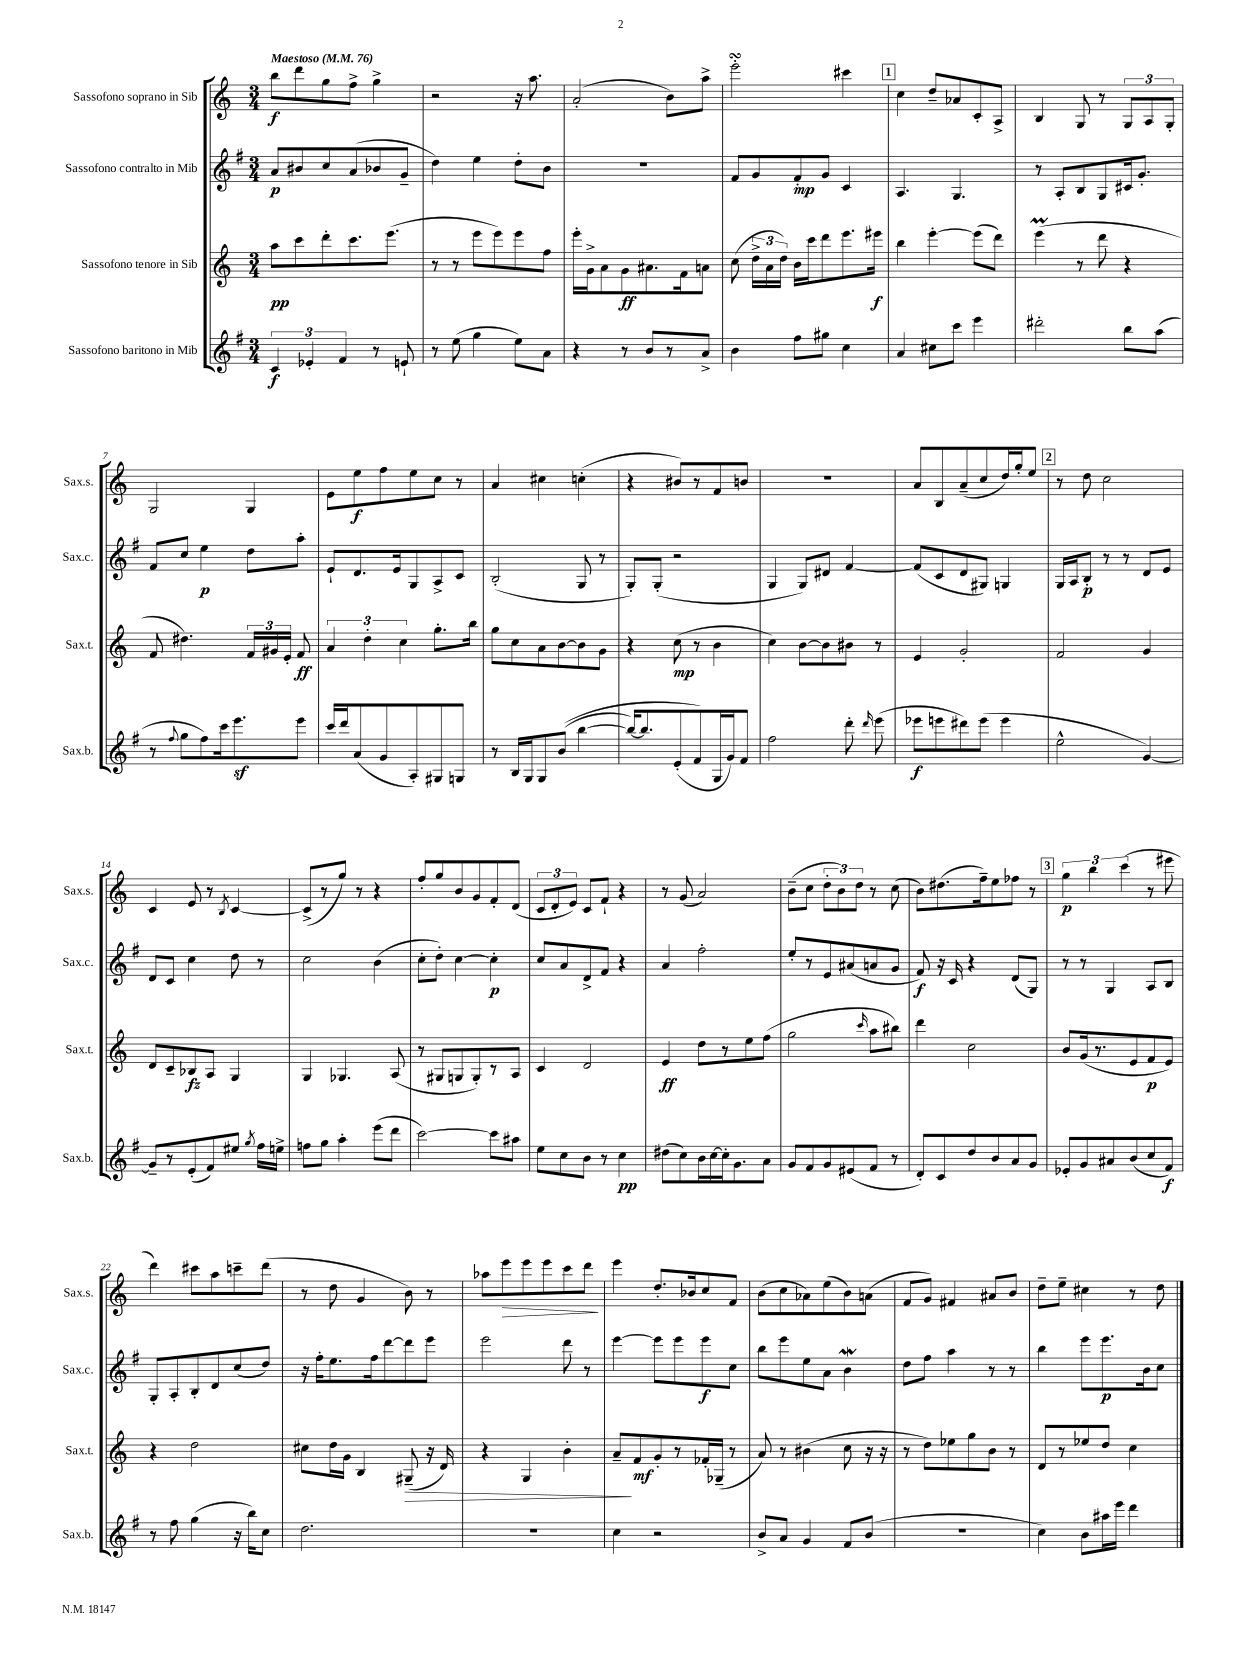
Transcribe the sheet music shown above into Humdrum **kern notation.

**kern	**dynam	**kern	**dynam	**kern	**dynam	**kern	**dynam
*part4	*part4	*part3	*part3	*part2	*part2	*part1	*part1
*staff4	*staff4	*staff3	*staff3	*staff2	*staff2	*staff1	*staff1
*I"Sassofono baritono in Mib	*	*I"Sassofono tenore in Sib	*	*I"Sassofono contralto in Mib	*	*I"Sassofono soprano in Sib	*
*I'Sax.b.	*	*I'Sax.t.	*	*I'Sax.c.	*	*I'Sax.s.	*
*clefG2	*	*clefG2	*	*clefG2	*	*clefG2	*
*k[f#]	*	*k[]	*	*k[f#]	*	*k[]	*
*M3/4	*	*M3/4	*	*M3/4	*	*M3/4	*
*MM76	*	*MM76	*	*MM76	*	*MM76	*
=1	=1	=1	=1	=1	=1	=1	=1
!	!	!	!	!	!	!LO:TX:a:B:t=Maestoso	!
6c/	f	8aa\L	pp	8a/L	p	8bb\L	f
.	.	8ccc\	.	8b#X/	.	8ddd\	.
6e-X'/	.	.	.	.	.	.	.
.	.	8ddd'\	.	8cc/	.	8gg\	.
6f#/	.	.	.	.	.	.	.
.	.	8.ccc\	.	(8a/	.	8ff^\J	.
8r	.	.	.	8b-X/	.	4gg^\	.
.	.	(8.eee\J	.	.	.	.	.
8en`/	.	.	.	8g~/J	.	.	.
=2	=2	=2	=2	=2	=2	=2	=2
8r	.	8r	.	4dd\)	.	2r	.
(8ee\	.	8r	.	.	.	.	.
4gg\	.	8eee\L	.	4ee\	.	.	.
.	.	8eee\)	.	.	.	.	.
8ee\L)	.	8eee\	.	8dd'\L	.	16r	.
.	.	.	.	.	.	8.aa\	.
8a\J	.	8ff\J	.	8b\J	.	.	.
=3	=3	=3	=3	=3	=3	=3	=3
4r	.	16eee'\LL	.	2.r	.	(2a'/	.
.	.	16g^\J	.	.	.	.	.
.	.	8a\	.	.	.	.	.
8r	.	8g\	ff	.	.	.	.
8b/L	.	8.a#X\	.	.	.	.	.
8r	.	.	.	.	.	8b\L)	.
.	.	16f\k	.	.	.	.	.
8a^/J	.	8an\J	.	.	.	8aa^\J	.
=4	=4	=4	=4	=4	=4	=4	=4
4b\	.	(8cc\	.	8f#/L	.	2eeesSsS'\	.
.	.	24dd^\LL	.	8g/	.	.	.
.	.	24a\	.	.	.	.	.
.	.	24dd\JJ)	.	.	.	.	.
8ff#\L	.	16b\LL	.	8f#'/	mp	.	.
.	.	16ccc\J	.	.	.	.	.
8gg#X\J	.	8ddd\	.	8g/J	.	.	.
4cc\	.	8.eee\	.	4c/	.	4ccc#X\	.
.	.	16eee#X\Jk	f	.	.	.	.
!!LO:REH:place=s1:t=1
=5	=5	=5	=5	=5	=5	=5	=5
4a/	.	4bb\	.	4.A/	.	4cc\	.
8cc#X\L	.	[4eee'\	.	.	.	8dd~/L	.
8ccc\J	.	.	.	4.G/	.	8a-X/	.
4eee\	.	(8eee\L]	.	.	.	8c'/	.
.	.	8ddd\J)	.	.	.	8A^/J	.
=6	=6	=6	=6	=6	=6	=6	=6
2ddd#X'\	.	(4eeem\	.	8r	.	4B/	.
.	.	.	.	8A'/L	.	.	.
.	.	8r	.	8B/	.	8G/	.
.	.	8ddd\	.	8G/	.	8r	.
8bb\L	.	4r	.	16c#X/k	.	12G/L	.
.	.	.	.	8.g'/J	.	.	.
.	.	.	.	.	.	12A/	.
(8aa\J	.	.	.	.	.	.	.
.	.	.	.	.	.	12G'/J	.
!!LO:LB:g=z
=7	=7	=7	=7	=7	=7	=7	=7
8r	.	8f/	.	8f#/L	.	2G/	.
8qqff#/	.	.	.	.	.	.	.
8gg\L	.	4.dd#X\)	.	8cc/J	.	.	.
8ff#\)	.	.	.	4ee\	p	.	.
16ccc\k	.	.	.	.	.	.	.
8.eeez\	.	.	.	.	.	.	.
.	.	24f/LL	.	8dd\L	.	4G/	.
.	.	24g#X/	.	.	.	.	.
.	.	24e'/JJ	.	.	.	.	.
8eee\J	.	8f/	ff	8aa'\J	.	.	.
=8	=8	=8	=8	=8	=8	=8	=8
16ccc/LL	.	6a/	.	8e`/L	.	8e\L	.
16ddd/J	.	.	.	.	.	.	.
(8a/	.	.	.	8.d/	.	8ee\	f
.	.	6dd'\	.	.	.	.	.
8g/	.	.	.	.	.	8ff\	.
.	.	.	.	16e/k	.	.	.
.	.	6cc\	.	.	.	.	.
8A'/)	.	.	.	8G/	.	8ee\	.
8G#X/	.	8.gg'\L	.	8A^/	.	8cc\J	.
8Gn/J	.	.	.	8c/J	.	8r	.
.	.	16bb\Jk	.	.	.	.	.
=9	=9	=9	=9	=9	=9	=9	=9
8r	.	8gg\L	.	(2B'/	.	4a/	.
16B/LL	.	8cc\	.	.	.	.	.
16G/J	.	.	.	.	.	.	.
8G/	.	8a\	.	.	.	4cc#X\	.
((8b/J	.	[8b\	.	.	.	.	.
[4bb\	.	8b\]	.	8G/	.	(4ccn'\	.
.	.	8g\J	.	8r	.	.	.
=10	=10	=10	=10	=10	=10	=10	=10
16bb/KL_)	.	4r	.	8G'/L)	.	4r	.
8.bb/]	.	.	.	.	.	.	.
.	.	.	.	(8G'/J	.	.	.
(8e'/	.	(8cc\	mp	2r	.	8b#X/L)	.
8f#/)	.	8r	.	.	.	8r	.
16G/L	.	4b\	.	.	.	8f/	.
16g/J)	.	.	.	.	.	.	.
8f#/J	.	.	.	.	.	8bn/J	.
=11	=11	=11	=11	=11	=11	=11	=11
2ff#\	.	4cc\)	.	4G/	.	2.r	.
.	.	[8b\L	.	8G/L)	.	.	.
.	.	8b\]	.	8d#X/J	.	.	.
8ddd'\	.	8b#X\J	.	[4f#/	.	.	.
16qqddd/	.	.	.	.	.	.	.
(8eee\	.	8r	.	.	.	.	.
=12	=12	=12	=12	=12	=12	=12	=12
8eee-X\L	f	4e/	.	(8f#/L]	.	8a/L	.
8eeen\	.	.	.	8c/	.	8B/	.
8ddd#X\)	.	2g'/	.	8d/	.	(8a~/	.
(8eee\J	.	.	.	8G#X/J)	.	8cc/	.
4eee\	.	.	.	4Gn/	.	16dd/L)	.
.	.	.	.	.	.	16gg'/J	.
.	.	.	.	.	.	8ee/J	.
!!LO:REH:place=s1:t=2
=13	=13	=13	=13	=13	=13	=13	=13
2ee^^\	.	2f/	.	16G/LL	.	8r	.
.	.	.	.	16A/J	.	.	.
.	.	.	.	8B'/J	p	8dd\	.
.	.	.	.	8r	.	2cc\	.
.	.	.	.	8r	.	.	.
[4g/)	.	4g/	.	8d/L	.	.	.
.	.	.	.	8e/J	.	.	.
!!LO:LB:g=z
=14	=14	=14	=14	=14	=14	=14	=14
8g~/L]	.	8d/L	.	8d/L	.	4c/	.
8r	.	8c~/	.	8c/J	.	.	.
(8e'/	.	8B-X/	fz	4cc\	.	8e/	.
8f#/)	.	8A/J	.	.	.	8r	.
.	.	.	.	.	.	8qB/	.
8ee#X/J	.	4G/	.	8dd\	.	[4c/	.
8qgg/	.	.	.	.	.	.	.
16ff#\LL	.	.	.	8r	.	.	.
16een^\JJ	.	.	.	.	.	.	.
=15	=15	=15	=15	=15	=15	=15	=15
8ffn\L	.	4G/	.	2cc\	.	(8c^/L]	.
8gg\J	.	.	.	.	.	8r	.
4aa'\	.	4.G-X/	.	.	.	8gg/J)	.
.	.	.	.	.	.	8r	.
(8eee\L	.	.	.	(4b\	.	4r	.
8ddd\J	.	(8A/	.	.	.	.	.
=16	=16	=16	=16	=16	=16	=16	=16
[2ccc\)	.	8r	.	8cc'\L	.	8ff'/L	.
.	.	8G#X/L	.	8dd'\J)	.	8gg/	.
.	.	8Gn/	.	[4cc\	.	8b/	.
.	.	8G'/)	.	.	.	8g/	.
8ccc\L]	.	8r	.	4cc'\]	p	8f'/	.
8aa#X\J	.	8A/J	.	.	.	(8d/J	.
=17	=17	=17	=17	=17	=17	=17	=17
8ee\L	.	4c/	.	8cc/L	.	12c/L	.
.	.	.	.	.	.	12d'/	.
8cc\	.	.	.	8a/	.	.	.
.	.	.	.	.	.	12e/J)	.
8b\J	.	2d/	.	8d^/	.	8c/L	.
8r	.	.	.	8f#/J	.	8f`/J	.
4cc\	pp	.	.	4r	.	4r	.
=18	=18	=18	=18	=18	=18	=18	=18
(8dd#X\L	.	4e/	ff	4a/	.	8r	.
8cc\)	.	.	.	.	.	(8g/	.
16b\L	.	8dd\L	.	2ff#'\	.	2a/)	.
[16cc\	.	.	.	.	.	.	.
16cc'\J]	.	8r	.	.	.	.	.
8.g\	.	.	.	.	.	.	.
.	.	8ee\	.	.	.	.	.
8a\J	.	(8ff\J	.	.	.	.	.
=19	=19	=19	=19	=19	=19	=19	=19
8g/L	.	2gg\	.	8ee'/L	.	(8b~\L	.
8f#/	.	.	.	8r	.	8cc\J	.
8g/	.	.	.	8e/	.	12dd'\L	.
.	.	.	.	.	.	12b\)	.
(8e#X/	.	.	.	(8a#X/	.	.	.
.	.	.	.	.	.	12dd\J	.
.	.	16qqccc/	.	.	.	.	.
8f#/J	.	8aa\L	.	8an/	.	8r	.
8r	.	8bb#X\J)	.	8g/J	.	(8cc\	.
=20	=20	=20	=20	=20	=20	=20	=20
8d'/L)	.	4ddd\	.	8f#/)	f	8b\L)	.
8c/	.	.	.	16r	.	(8.dd#X\	.
.	.	.	.	16c/	.	.	.
8dd/	.	2cc\	.	4r	.	.	.
.	.	.	.	.	.	16ff~\k)	.
8b/	.	.	.	.	.	8ee\	.
8a/	.	.	.	(8d/L	.	8ff-X\J	.
8g/J	.	.	.	8G/J)	.	8r	.
!!LO:REH:place=s1:t=3
=21	=21	=21	=21	=21	=21	=21	=21
8e-X'/L	.	8b/L	.	8r	.	6gg\	p
8g/	.	(16g/k	.	8r	.	.	.
.	.	.	.	.	.	6bb\	.
.	.	8.r	.	.	.	.	.
8a#X/	.	.	.	4G/	.	.	.
.	.	.	.	.	.	(6ccc\	.
(8b/	.	8e/	.	.	.	.	.
8cc/	.	8f/	p	8A/L	.	8r	.
8f#/J)	f	8e/J)	.	8B/J	.	8eee#X\	.
!!LO:LB:g=z
=22	=22	=22	=22	=22	=22	=22	=22
8r	.	4r	.	8G'/L	.	4ddd\)	.
8ff#\	.	.	.	8A'/	.	.	.
(4gg\	.	2dd\	.	8B'/	.	8ccc#X\L	.
.	.	.	.	8d/	.	8aa\	.
16r	.	.	.	(8cc/	.	8cccn~\	.
16bb\KL)	.	.	.	.	.	.	.
8cc\J	.	.	.	8dd/J)	.	(8ddd\J	.
=23	=23	=23	=23	=23	=23	=23	=23
2.dd\	.	8cc#X\L	.	16r	.	8r	.
.	.	.	.	16ff#'\KL	.	.	.
.	.	16dd\L	.	8.ee\	.	8dd\	.
.	.	16g\JJ	.	.	.	.	.
.	.	4B/	.	.	.	4g/	.
.	.	.	.	16ff#\k	.	.	.
.	.	.	.	[8ddd\	.	.	.
!	!	!	!LO:HP:b	!	!	!	!
.	.	(8G#X~/	>	8ddd\]	.	8b\)	.
.	.	16r	.	8eee\J	.	8r	.
.	.	16d/)	.	.	.	.	.
=24	=24	=24	=24	=24	=24	=24	=24
2.r	.	4r	.	2eee\	.	8aa-X\L	.
!	!	!	!	!	!	!	!LO:HP:b
.	.	.	.	.	.	8eee\	>
.	.	4G/	.	.	.	8eee\	.
.	.	.	.	.	.	8eee\	.
.	.	4b'\	.	8ddd\	.	8ccc\	.
.	.	.	.	8r	.	8ddd\J	.
.	.	.	.	.	.	.	]
=25	=25	=25	=25	=25	=25	=25	=25
4cc\	.	8a~/L	.	[4eee\	.	4eee\	.
.	.	8f/	] mf	.	.	.	.
2r	.	8g'/	.	8eee\L]	.	8.dd'/L	.
.	.	8r	.	8eee\	.	.	.
.	.	.	.	.	.	16b-X/k	.
.	.	16f-X'/L	.	8eee\	f	8cc/	.
.	.	(16G-X~/JJ	.	.	.	.	.
.	.	8r	.	8cc\J	.	8f/J	.
=26	=26	=26	=26	=26	=26	=26	=26
8b^/L	.	8a/)	.	8bb\L	.	(8b\L	.
8a/J	.	8r	.	8eee\	.	8cc\	.
4g/	.	(4b#X\	.	8ee\	.	8a-X\)	.
.	.	.	.	8a\J	.	(8ee\	.
8f#/L	.	8cc\	.	4bW\	.	8b\)	.
(8b/J	.	16r	.	.	.	(8an\J	.
.	.	16r	.	.	.	.	.
=27	=27	=27	=27	=27	=27	=27	=27
2.r	.	8r	.	8dd\L	.	8f/L	.
.	.	8dd\L)	.	8ff#\J	.	8g/J)	.
.	.	8ee-X\	.	4aa\	.	4f#X/	.
.	.	8gg\	.	.	.	.	.
.	.	8b\J	.	8r	.	8a#X/L	.
.	.	8r	.	8r	.	8b/J	.
=28	=28	=28	=28	=28	=28	=28	=28
4cc\)	.	8d/L	.	4bb\	.	8dd~\L	.
.	.	8r	.	.	.	8ee~\J	.
8b\L	.	8ee-X/	.	8eee\L	.	4cc#X\	.
16aa#X\L	.	8dd/J	.	8.eee\	p	.	.
16eee\JJ	.	.	.	.	.	.	.
4ddd\	.	4cc\	.	.	.	8r	.
.	.	.	.	16b\k	.	.	.
.	.	.	.	8cc\J	.	8dd\	.
==	==	==	==	==	==	==	==
*-	*-	*-	*-	*-	*-	*-	*-
